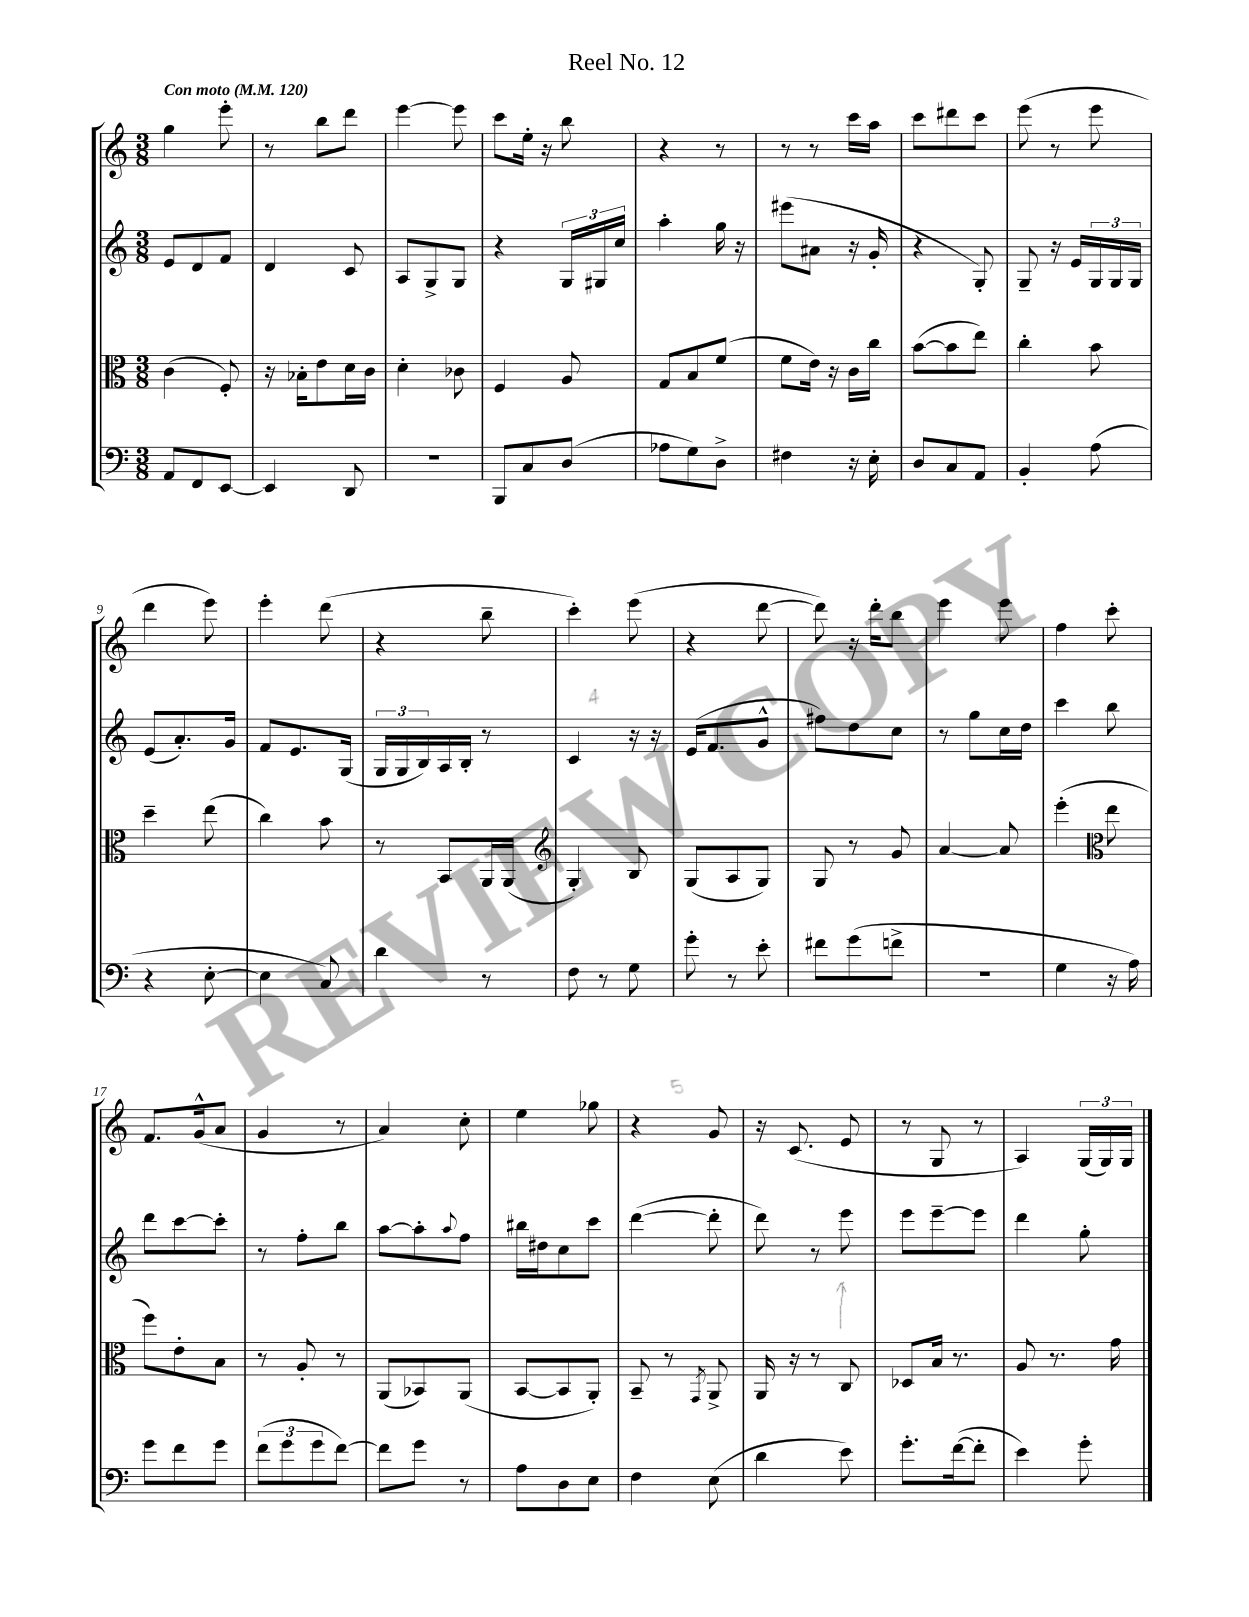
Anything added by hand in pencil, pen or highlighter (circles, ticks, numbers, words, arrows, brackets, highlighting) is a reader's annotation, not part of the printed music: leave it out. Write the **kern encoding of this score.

**kern	**kern	**kern	**kern
*staff4	*staff3	*staff2	*staff1
*clefF4	*clefC3	*clefG2	*clefG2
*k[]	*k[]	*k[]	*k[]
*M3/8	*M3/8	*M3/8	*M3/8
*MM120	*MM120	*MM120	*MM120
8AA	(4c	8e	4gg
8FF	.	8d	.
[8EE	8F')	8f	8eee'
=	=	=	=
4EE]	16r	4d	8r
.	16B-'	.	.
.	8e	.	8bb
8DD	16d	8c	8ddd
.	16c	.	.
=	=	=	=
4.r	4d'	8A	[4eee
.	.	8G^	.
.	8c-	8G	8eee]
=	=	=	=
8BBB	4F	4r	8ccc
8C	.	.	16ee'
.	.	.	16r
(8D	8A	24G	8bb
.	.	24G#	.
.	.	24cc	.
=	=	=	=
8A-	8G	4aa'	4r
8G)	8B	.	.
8D^	(8f	16gg	8r
.	.	16r	.
=	=	=	=
4F#	8f	(8eee#	8r
.	16e)	8a#	8r
.	16r	.	.
16r	16c	16r	16ccc
16E'	16cc	16g'	16aa
=	=	=	=
8D	([8b	4r	8ccc
8C	8b]	.	8ddd#
8AA	8ee)	8G')	8ccc
=	=	=	=
4BB'	4cc'	8G~	(8eee
.	.	16r	8r
.	.	16e	.
(8A	8b	24G	8eee
.	.	24G	.
.	.	24G	.
=	=	=	=
4r	4dd~	(8e	4ddd
.	.	8.a')	.
[8E'	(8ee	.	8eee)
.	.	16g	.
=	=	=	=
4E]	4cc)	8f	4eee'
.	.	8.e	.
8C)	8b	.	(8ddd
.	.	(16G	.
=	=	=	=
4d	8r	24G	4r
.	.	24G	.
.	.	24B)	.
.	8BB	16A	.
.	.	16B'	.
8r	16AA	8r	8bb~
.	(16AA	.	.
=	=	=	=
*	*clefG2	*	*
8F	4G')	4c	4ccc')
8r	.	.	.
8G	8B	16r	(8eee
.	.	16r	.
=	=	=	=
8g'	(8G	(16e	4r
.	.	8.f	.
8r	8A	.	.
8e'	8G)	8g^^	[8ddd
=	=	=	=
8f#	8G	8ff#)	8ddd])
(8g	8r	8dd	16r
.	.	.	16ddd'
8f^	8g	8cc	8bb
=	=	=	=
4.r	[4a	8r	4eee
.	.	8gg	.
.	8a]	16cc	8eee
.	.	16dd	.
=	=	=	=
4G	(4eee'	4ccc	4ff
*	*clefC3	*	*
16r	8ee	8bb	8ccc'
16A)	.	.	.
=	=	=	=
8g	8ff)	8ddd	8.f
8f	8e'	[8ccc	.
.	.	.	(16g^^
8g	8B	8ccc']	8a
=	=	=	=
(12f	8r	8r	4g
12g	.	.	.
.	8A'	8ff'	.
12g	.	.	.
[8f)	8r	8bb	8r
=	=	=	=
8f]	(8AA	[8aa	4a)
8g	8BB-)	8aa']	.
.	.	8qqaa	.
8r	(8AA	8ff	8cc'
=	=	=	=
8A	[8BB	16bb#	4ee
.	.	16dd#	.
8D	8BB]	8cc	.
8E	8AA')	8ccc	8gg-
=	=	=	=
4F	8BB~	([4ddd	4r
.	8r	.	.
.	8qGG	.	.
(8E	8AA^	8ddd']	8g
=	=	=	=
4d	16AA	8ddd)	16r
.	16r	.	(8.c
.	8r	8r	.
8e)	8C	8eee	8e
=	=	=	=
8.g'	8D-	8eee	8r
.	16B	[8eee~	8G
([16f	8.r	.	.
8f']	.	8eee]	8r
=	=	=	=
4e)	8A	4ddd	4A)
.	8.r	.	.
8g'	.	8gg'	(24G
.	.	.	24G)
.	16g	.	.
.	.	.	24G
==	==	==	==
*-	*-	*-	*-
